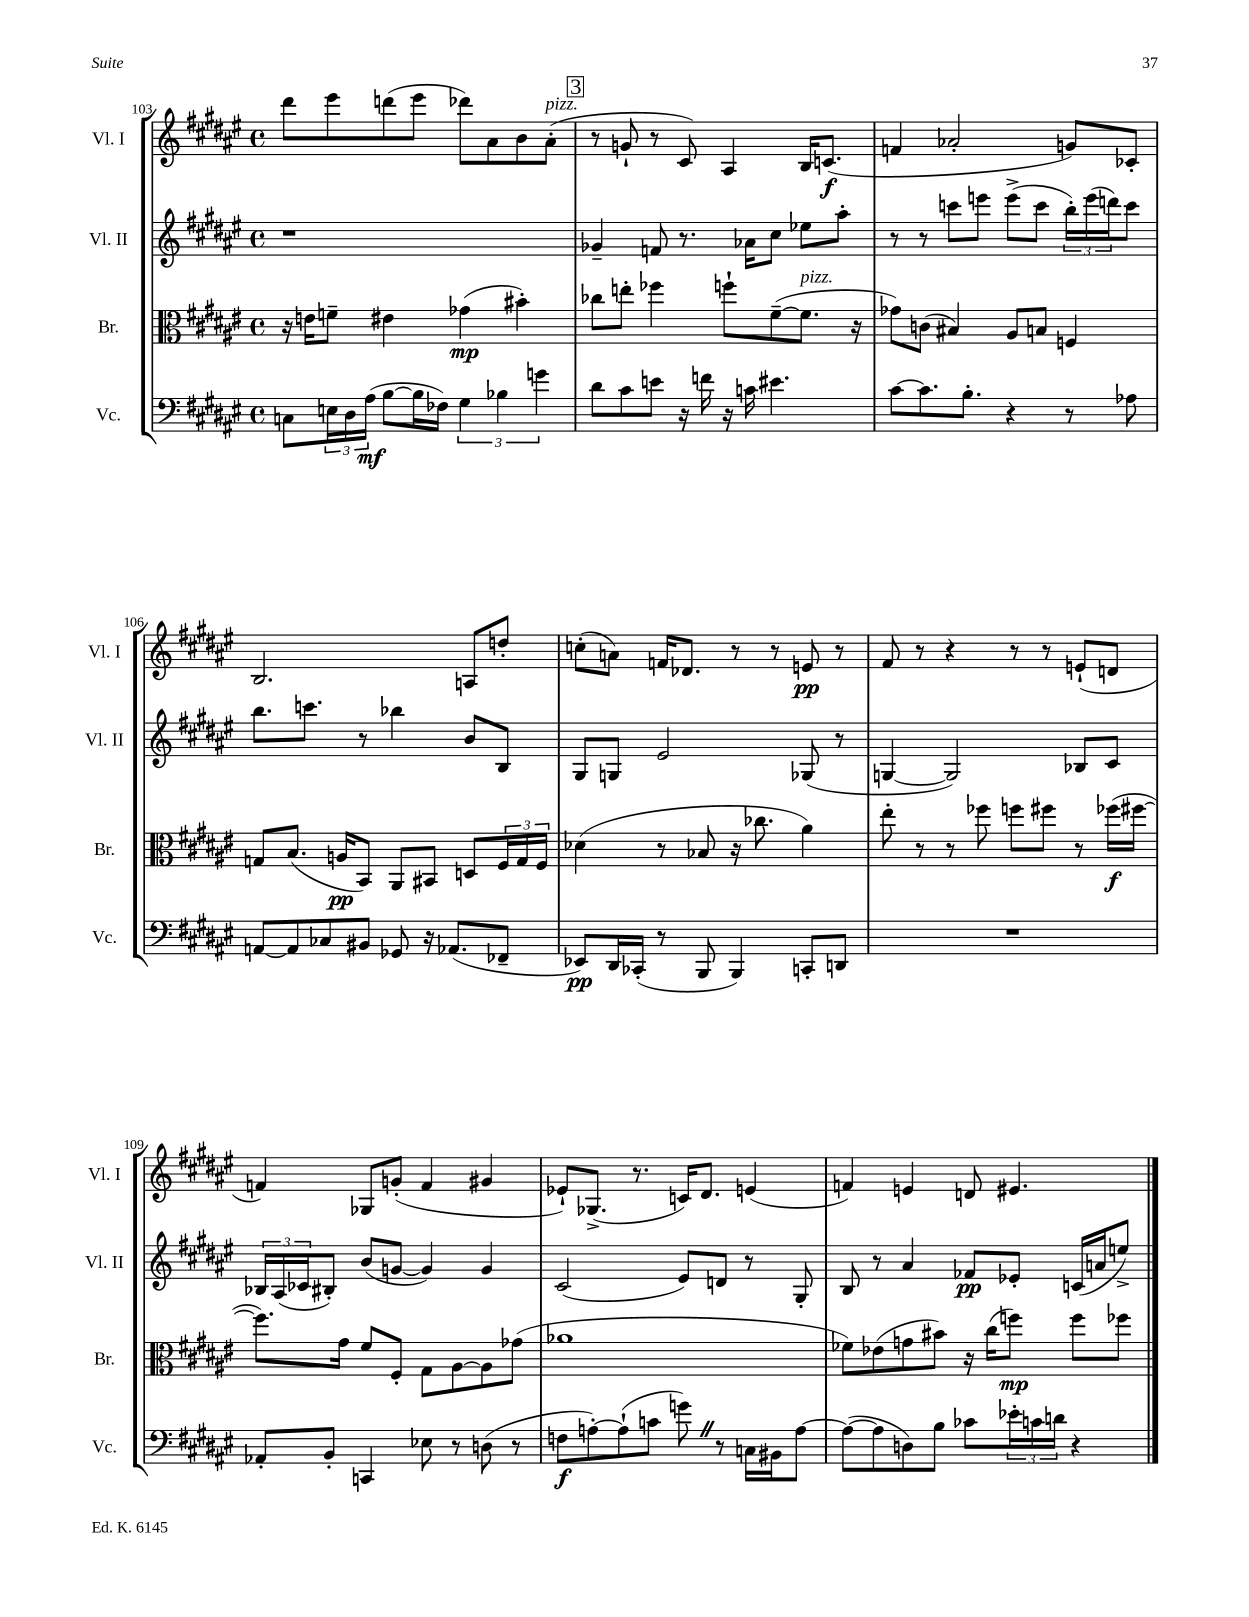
<<
\new StaffGroup <<
\new Staff = "s0" \with { instrumentName = "Vl. I" shortInstrumentName = "Vl. I" } {
    \clef treble \key fis \major \defaultTimeSignature \time 4/4
    dis'''8 eis'''8 d'''8( eis'''8 des'''8) ais'8 b'8 ais'8-.^\markup { \italic "pizz." }( |
    \mark \markup { \box "3" } r8 g'8-! r8 cis'8) ais4 b16 c'8.\f( |
    f'4 aes'2-. g'8) ces'8-. |
    b2. a8 d''8-. |
    c''8-.( a'8) f'16 des'8. r8 r8 e'8\pp r8 |
    fis'8 r8 r4 r8 r8 e'8-!( d'8 |
    f'4) ges8 g'8-.( f'4 gis'4 |
    ees'8-!) ges8.->( r8. c'16) dis'8. e'4( |
    f'4) e'4 d'8 eis'4. \bar "|." |
}
\new Staff = "s1" \with { instrumentName = "Vl. II" shortInstrumentName = "Vl. II" } {
    \clef treble \key fis \major \defaultTimeSignature \time 4/4
    r1 |
    \mark \markup { \box "3" } ges'4-- f'8 r8. aes'16 cis''8 ees''8 ais''8-. |
    r8 r8 c'''8 e'''8 e'''8->( c'''8 \tuplet 3/2 { b''16-.) e'''16( d'''16) } c'''8 |
    b''8. c'''8. r8 bes''4 b'8 b8 |
    gis8 g8 eis'2 ges8( r8 |
    g4~ g2) bes8 cis'8 |
    \tuplet 3/2 { bes16 ais16( ces'16 } bis8-.) b'8( g'8~ g'4) g'4 |
    cis'2( eis'8) d'8 r8 gis8-. |
    b8 r8 ais'4 fes'8\pp ees'8-. c'16( a'16 e''8->) \bar "|." |
}
\new Staff = "s2" \with { instrumentName = "Br." shortInstrumentName = "Br." } {
    \clef alto \key fis \major \defaultTimeSignature \time 4/4
    r16 e'16 f'8-- eis'4 ges'4\mp( bis'4-.) |
    \mark \markup { \box "3" } ces''8 e''8-. fes''4 f''8-! fis'8~--( fis'8.^\markup { \italic "pizz." } r16 |
    ges'8) c'8( bis4) ais8 b8 f4 |
    g8 b8.( a16\pp b,8) ais,8 bis,8 d8 \tuplet 3/2 { fis16 g16 fis16 } |
    des'4( r8 bes8 r16 ces''8. ais'4) |
    eis''8-. r8 r8 fes''8 f''8 fis''8 r8 fes''16\f( fis''16~ |
    fis''8.) gis'16 fis'8 fis8-. gis8 ais8~ ais8 ges'8( |
    aes'1 |
    fes'8) ees'8( g'8 bis'8) r16 cis''16( f''8\mp) f''8 fes''8 \bar "|." |
}
\new Staff = "s3" \with { instrumentName = "Vc." shortInstrumentName = "Vc." } {
    \clef bass \key fis \major \defaultTimeSignature \time 4/4
    c8 \tuplet 3/2 { e16 dis16 ais16\mf( } b8~ b16 fes16) \tuplet 3/2 { gis4 bes4 g'4 } |
    \mark \markup { \box "3" } dis'8 cis'8 e'8 r16 f'16 r16 c'16 eis'4. |
    cis'8~ cis'8. b8.-. r4 r8 aes8 |
    a,8~ a,8 ces8 bis,8 ges,8 r16 aes,8.( fes,8-- |
    ees,8\pp) dis,16 ces,16-.( r8 b,,8 b,,4) c,8-. d,8 |
    R1 |
    aes,8-. b,8-. c,4 ees8 r8 d8( r8 |
    f8\f a8~-.) a8-!( c'8 g'8) \once \override BreathingSign.text = \markup { \musicglyph "scripts.caesura.straight" } \breathe r8 c16 bis,16 a8~ |
    a8~( a8 d8) b8 ces'8 \tuplet 3/2 { ees'16-. c'16 d'16 } r4 \bar "|." |
}
>>
>>
\layout { \context { \Score currentBarNumber = #103 } }
